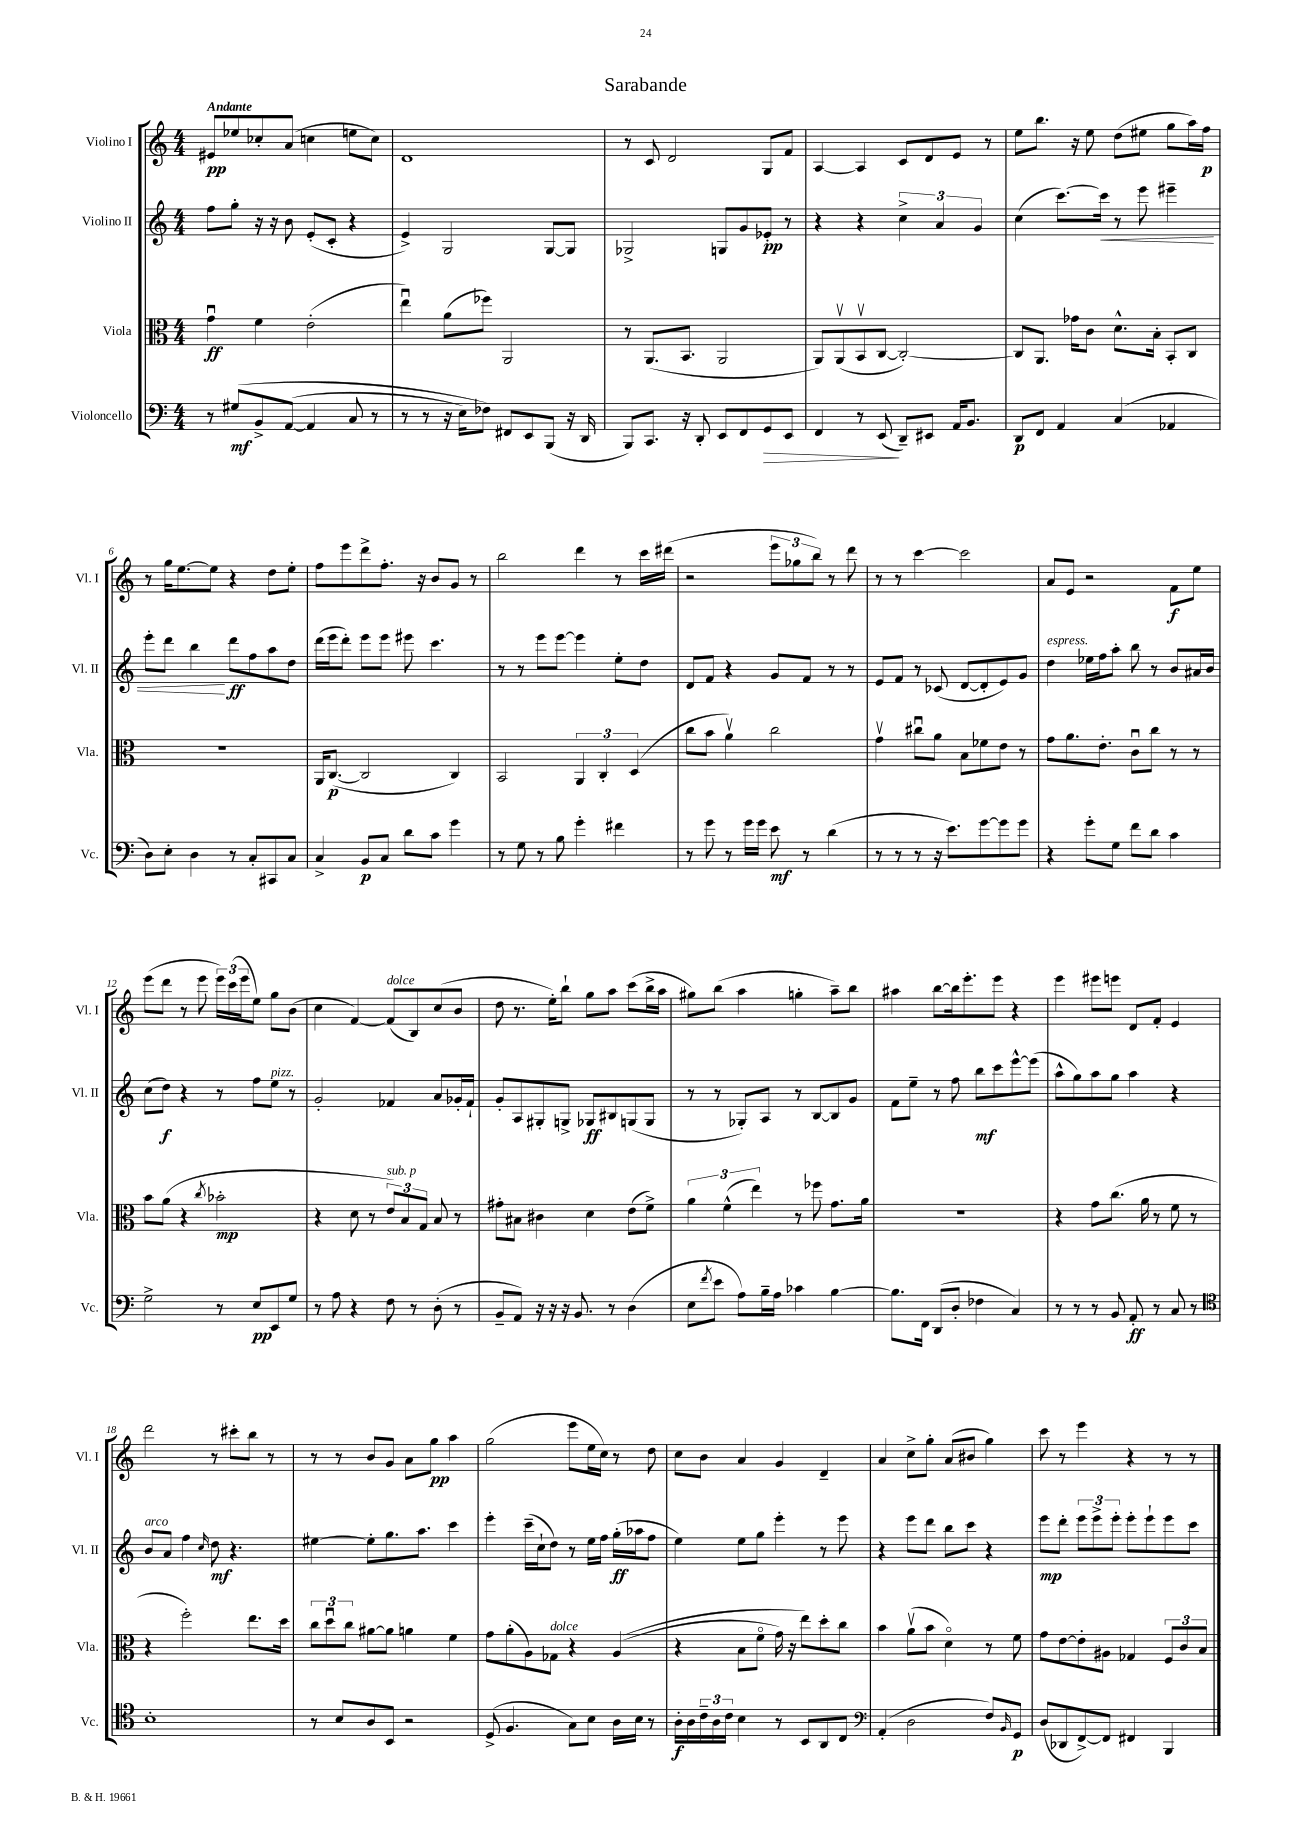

**kern	**dynam	**kern	**dynam	**kern	**dynam	**kern	**dynam
*part4	*part4	*part3	*part3	*part2	*part2	*part1	*part1
*staff4	*staff4	*staff3	*staff3	*staff2	*staff2	*staff1	*staff1
*I"Violoncello	*	*I"Viola	*	*I"Violino II	*	*I"Violino I	*
*I'Vc.	*	*I'Vla.	*	*I'Vl. II	*	*I'Vl. I	*
*clefF4	*	*clefC3	*	*clefG2	*	*clefG2	*
*k[]	*	*k[]	*	*k[]	*	*k[]	*
*M4/4	*	*M4/4	*	*M4/4	*	*M4/4	*
=1	=1	=1	=1	=1	=1	=1	=1
!	!	!	!	!	!	!LO:TX:a:B:t=Andante	!
8r	.	4gu\	ff	8ff\L	.	8e#X/L	pp
(8G#X/L	mf	.	.	8gg'\J	.	8ee-X/	.
8BB^/	.	4f\	.	16r	.	8cc-X'/	.
.	.	.	.	16r	.	.	.
([8AA/J	.	.	.	8b\	.	(8a/J	.
4AA/]	.	(2e'\	.	(8e'/L	.	4ccn\	.
.	.	.	.	8c'/J	.	.	.
8C/	.	.	.	4r	.	8een\L	.
8r	.	.	.	.	.	8cc\J)	.
=2	=2	=2	=2	=2	=2	=2	=2
8r	.	4eeu\)	.	4e^/)	.	1d	.
8r	.	.	.	.	.	.	.
16r	.	(8a\L	.	2G/	.	.	.
16E\KL)	.	.	.	.	.	.	.
8F-X\J)	.	8ff-X\J)	.	.	.	.	.
8FF#X/L	.	2AA/	.	.	.	.	.
8EE/	.	.	.	.	.	.	.
(8BBB/J	.	.	.	[8G/L	.	.	.
16r	.	.	.	8G/J]	.	.	.
16DD/	.	.	.	.	.	.	.
=3	=3	=3	=3	=3	=3	=3	=3
8BBB/L)	.	8r	.	2G-X^/	.	8r	.
8.CC/J	.	(8.AA/L	.	.	.	8c/	.
.	.	.	.	.	.	2d/	.
16r	.	8.BB/J	.	.	.	.	.
8DD'/	.	.	.	.	.	.	.
8EE/L	.	2AA/	.	8Gn/L	.	.	.
8FF/	.	.	.	8g/	.	.	.
!	!LO:HP:b	!	!	!	!	!	!
8GG/	>	.	.	8e-X'/J	pp	8G/L	.
8EE/J	.	.	.	8r	.	8f/J	.
=4	=4	=4	=4	=4	=4	=4	=4
4FF/	.	8AA/L)	.	4r	.	[4A/	.
.	.	(8AAv/	.	.	.	.	.
8r	.	8BBv/	.	4r	.	4A/]	.
(8EE/	.	[8C/J	.	.	.	.	.
8DD~/L)	]	2C'/_)	.	6cc^\	.	8c/L	.
8EE#X/J	.	.	.	.	.	8d/	.
.	.	.	.	6a/	.	.	.
16AA/KL	.	.	.	.	.	8e/J	.
8.BB/J	.	.	.	.	.	.	.
.	.	.	.	6g/	.	.	.
.	.	.	.	.	.	8r	.
=5	=5	=5	=5	=5	=5	=5	=5
8DD/L	p	8C/L]	.	(4cc\	.	8ee\L	.
8FF/J	.	8.AA/J	.	.	.	8.bb\J	.
4AA/	.	.	.	[8.ccc\L)	.	.	.
.	.	16g-X\KL	.	.	.	16r	.
.	.	8c\J	.	.	.	8ee\	.
!	!	!	!	!	!LO:HP:b	!	!
.	.	.	.	16ccc\Jk]	<	.	.
(4C/	.	8.d^^\L	.	8r	.	(8dd\L	.
.	.	.	.	8eee\	.	8ee#X\J	.
.	.	16B'\Jk	.	.	.	.	.
4AA-X/	.	8BB'/L	.	4eee#X~\	.	8gg\L	.
.	.	8C/J	.	.	.	16aa\L)	.
.	.	.	.	.	.	16ff\JJ	p
!!LO:LB:g=z
=6	=6	=6	=6	=6	=6	=6	=6
8D\L)	.	1r	.	8eee'\L	.	8r	.
8E'\J	.	.	.	8ddd\J	.	16gg\KL	.
.	.	.	.	.	.	[8.ee\	.
4D\	.	.	.	4bb\	.	.	.
.	.	.	.	.	.	8ee\J]	.
8r	.	.	.	8ddd\L	[ ff	4r	.
8C'/L	.	.	.	8ff\	.	.	.
8CC#X/	.	.	.	8aa\	.	8dd\L	.
8C/J	.	.	.	8dd\J	.	8ee'\J	.
=7	=7	=7	=7	=7	=7	=7	=7
4C^/	.	16AA/KL	.	(16ddd\LL	.	8ff\L	.
.	.	([8.C/J	p	16eee\J	.	.	.
.	.	.	.	8ddd'\J)	.	8eee\	.
8BB/L	p	2C/]	.	8eee\L	.	8ddd^\	.
8C/J	.	.	.	8eee\J	.	8.ff'\J	.
8d\L	.	.	.	8eee#X\	.	.	.
.	.	.	.	.	.	16r	.
8c\J	.	.	.	4.ccc\	.	8b/L	.
4g\	.	4C/)	.	.	.	8g/J	.
.	.	.	.	.	.	8r	.
=8	=8	=8	=8	=8	=8	=8	=8
8r	.	2BB/	.	8r	.	2bb\	.
8G\	.	.	.	8r	.	.	.
8r	.	.	.	8eee\L	.	.	.
8B\	.	.	.	[8eee\J	.	.	.
4g'\	.	6AA/	.	4eee\]	.	4ddd\	.
.	.	6C'/	.	.	.	.	.
4f#X\	.	.	.	8ee'\L	.	8r	.
.	.	(6D/	.	.	.	.	.
.	.	.	.	8dd\J	.	16ccc\LL	.
.	.	.	.	.	.	(16ddd#X\JJ	.
=9	=9	=9	=9	=9	=9	=9	=9
8r	.	8cc\L	.	8d/L	.	2r	.
8g\	.	8b\J	.	8f/J	.	.	.
8r	.	4av\)	.	4r	.	.	.
16g\LL	.	.	.	.	.	.	.
16g\JJ	.	.	.	.	.	.	.
8e\	mf	2cc\	.	8g/L	.	12eee\L	.
.	.	.	.	.	.	12gg-X\	.
8r	.	.	.	8f/J	.	.	.
.	.	.	.	.	.	12bb\J)	.
(4d\	.	.	.	8r	.	8r	.
.	.	.	.	8r	.	8ddd\	.
=10	=10	=10	=10	=10	=10	=10	=10
8r	.	4gv\	.	8e/L	.	8r	.
8r	.	.	.	8f/J	.	8r	.
8r	.	8cc#Xu\L	.	8r	.	[4ccc\	.
16r	.	8a\J	.	(8c-X/	.	.	.
8.e\L)	.	.	.	.	.	.	.
.	.	8B\L	.	[8d/L	.	2ccc\]	.
[8g\	.	8f-X\	.	8d'/]	.	.	.
8g\]	.	8e\J	.	8e/)	.	.	.
8g\J	.	8r	.	8g/J	.	.	.
=11	=11	=11	=11	=11	=11	=11	=11
!	!	!	!	!LO:TX:a:i:t=espress.	!	!	!
4r	.	8g\L	.	4dd\	.	8a/L	.
.	.	8.a\	.	.	.	8e/J	.
8g'\L	.	.	.	16ee-X\LL	.	2r	.
.	.	8.e'\J	.	16ff\J	.	.	.
8G\J	.	.	.	8aa'\J	.	.	.
8f\L	.	8cu\L	.	8bb\	.	.	.
8d\J	.	8cc\J	.	8r	.	.	.
4c\	.	8r	.	8b/L	.	8f\L	f
.	.	8r	.	16a#X/L	.	8ee\J	.
.	.	.	.	16b/JJ	.	.	.
!!LO:LB:g=z
=12	=12	=12	=12	=12	=12	=12	=12
2G^\	.	8b\L	.	(8cc\L	.	(8eee\L	.
.	.	(8a\J	.	8dd\J)	f	8ddd\J	.
.	.	4r	.	4r	.	8r	.
.	.	.	.	.	.	8eee\	.
.	.	8qcc/	.	.	.	.	.
8r	.	2b-X'\	mp	8r	.	24eee\LL)	.
.	.	.	.	.	.	(24ccc\	.
.	.	.	.	.	.	24eee\J	.
8E/L	pp	.	.	8ff\L	.	8ee\J)	.
!	!	!	!	!LO:TX:a:i:t=pizz.	!	!	!
8EE/	.	.	.	8ee\J	.	8gg\L	.
8G/J	.	.	.	8r	.	(8b\J	.
=13	=13	=13	=13	=13	=13	=13	=13
8r	.	4r	.	2g'/	.	4cc\	.
8A\	.	.	.	.	.	.	.
4r	.	8d\	.	.	.	[4f/)	.
.	.	8r	.	.	.	.	.
!	!	!	!	!	!	!LO:TX:a:i:t=dolce	!
!	!	!LO:TX:a:i:t=sub. p	!	!	!	!	!
8F\	.	12e/L)	.	4f-X/	.	(8f/L]	.
.	.	12B/	.	.	.	.	.
8r	.	.	.	.	.	8B/)	.
.	.	12G/J	.	.	.	.	.
(8D'\	.	8B/	.	8a/L	.	(8cc/	.
8r	.	8r	.	16g-X'/L	.	8b/J	.
.	.	.	.	16f-`/JJ	.	.	.
=14	=14	=14	=14	=14	=14	=14	=14
8BB~/L	.	8g#X'\L	.	8g'/L	.	8dd\	.
8AA/J)	.	8B#X\J	.	8A/	.	8.r	.
16r	.	4c#X\	.	8G#X'/	.	.	.
16r	.	.	.	.	.	16ee'\KL)	.
16r	.	.	.	8Gn^/J	.	8bb`\J	.
8.BB/	.	.	.	.	.	.	.
.	.	4d\	.	8G-X/L	ff	8gg\L	.
8r	.	.	.	8B#X/	.	8aa\J	.
(4D\	.	(8e\L	.	(8Gn/	.	(8ccc\L	.
.	.	8f^\J)	.	8G/J	.	16bb^\L	.
.	.	.	.	.	.	16aa\JJ	.
=15	=15	=15	=15	=15	=15	=15	=15
8E\L	.	6a\	.	8r	.	8gg#X\L)	.
8qf/	.	.	.	.	.	.	.
8e\J	.	.	.	8r	.	(8bb\J	.
.	.	(6f^^\	.	.	.	.	.
8A\L)	.	.	.	8G-X'/L)	.	4aa\	.
.	.	6ee\)	.	.	.	.	.
16B~\L	.	.	.	8A/J	.	.	.
16A\JJ	.	.	.	.	.	.	.
4c-X\	.	8r	.	8r	.	4ggn'\	.
.	.	8ff-X\	.	[8B/L	.	.	.
[4B\	.	8.g\L	.	8B/]	.	8aa~\L)	.
.	.	.	.	8g/J	.	8bb\J	.
.	.	16a\Jk	.	.	.	.	.
=16	=16	=16	=16	=16	=16	=16	=16
8.B\L]	.	1r	.	8f\L	.	4aa#X\	.
.	.	.	.	8ee~\J	.	.	.
16FF\Jk	.	.	.	.	.	.	.
(8DD/L	.	.	.	8r	.	[8bb\L	.
8D'/J	.	.	.	8ff\	.	16bb\k]	.
.	.	.	.	.	.	8.eee'\	.
4F-X\	.	.	.	8bb\L	mf	.	.
.	.	.	.	8ccc\	.	8eee\J	.
4C/)	.	.	.	[8eee^^\	.	4r	.
.	.	.	.	(8eee\J]	.	.	.
=17	=17	=17	=17	=17	=17	=17	=17
8r	.	4r	.	8aa^^\L	.	4eee\	.
8r	.	.	.	8gg\)	.	.	.
8r	.	8g\L	.	8aa\	.	8eee#X\L	.
8BB/	.	(8.cc\J	.	8gg\J	.	8eeen\J	.
8AA'/	ff	.	.	4aa\	.	8d/L	.
.	.	16a\	.	.	.	.	.
8r	.	8r	.	.	.	8f'/J	.
8C/	.	8f\	.	4r	.	4e/	.
8r	.	8r	.	.	.	.	.
!!LO:LB:g=z
=18	=18	=18	=18	=18	=18	=18	=18
*clefC4	*	*	*	*	*	*	*
!	!	!	!	!LO:TX:a:i:t=arco	!	!	!
1B'	.	4r	.	8b/L	.	2ddd\	.
.	.	.	.	8a/J	.	.	.
.	.	2ff'\)	.	4ff\	.	.	.
.	.	.	.	16qqcc/	.	.	.
.	.	.	.	8dd\	mf	8r	.
.	.	.	.	4.r	.	8ccc#X'\L	.
.	.	8.ee\L	.	.	.	8bb\J	.
.	.	.	.	.	.	8r	.
.	.	16dd\Jk	.	.	.	.	.
=19	=19	=19	=19	=19	=19	=19	=19
8r	.	12cc\L	.	[4ee#X\	.	8r	.
.	.	12ddu\	.	.	.	.	.
8B/L	.	.	.	.	.	8r	.
.	.	12cc\J	.	.	.	.	.
8A/	.	[8a#X\L	.	8ee#'\L]	.	8b/L	.
8BB/J	.	8a#\J]	.	8.gg\	.	8g/J	.
2r	.	4an\	.	.	.	8a\L	.
.	.	.	.	8.aa\J	.	.	.
.	.	.	.	.	.	8gg\J	pp
.	.	4f\	.	4ccc\	.	4aa\	.
=20	=20	=20	=20	=20	=20	=20	=20
(8D^/	.	8g\L	.	4eee'\	.	(2gg\	.
4.F/	.	(8a'\	.	.	.	.	.
.	.	8A\)	.	(16ccc~\LL	.	.	.
.	.	.	.	16cc`\J	.	.	.
!	!	!LO:TX:a:i:t=dolce	!	!	!	!	!
.	.	8G-X\J	.	8dd\J)	.	.	.
8G\L)	.	4r	.	8r	.	8eee\L	.
8B\J	.	.	.	16ee\LL	.	16ee\L	.
.	.	.	.	16ff\JJ	.	16cc\JJ)	.
16A\LL	.	((4A/	.	(16gg'\LL	ff	8r	.
16B\JJ	.	.	.	16aa-X\J	.	.	.
8r	.	.	.	8ff\J	.	8dd\	.
=21	=21	=21	=21	=21	=21	=21	=21
16A'\LL	f	4r	.	4ee\)	.	8cc\L	.
16A\	.	.	.	.	.	.	.
24c~\	.	.	.	.	.	8b\J	.
24A\	.	.	.	.	.	.	.
24c\JJ	.	.	.	.	.	.	.
4B\	.	8B\L	.	8ee\L	.	4a/	.
.	.	8f\J	.	8gg\J	.	.	.
8r	.	16g\)	.	4eee'\	.	4g/	.
.	.	16r	.	.	.	.	.
8BB/L	.	8ee\L)	.	.	.	.	.
8AA/	.	8dd'\	.	8r	.	4d~/	.
8C/J	.	8cc\J	.	8eee\	.	.	.
=22	=22	=22	=22	=22	=22	=22	=22
*clefF4	*	*	*	*	*	*	*
(4AA'/	.	4b\	.	4r	.	4a/	.
2D\	.	(8av\L	.	8eee\L	.	8cc^\L	.
.	.	8b\J	.	8ddd\J	.	8gg'\J	.
.	.	4d\)	.	8bb\L	.	(8a/L	.
.	.	.	.	8ccc\J	.	8b#X/J	.
8F/L)	.	8r	.	4r	.	4gg\)	.
16qqBB/	.	.	.	.	.	.	.
8GG/J	p	8f\	.	.	.	.	.
=23	=23	=23	=23	=23	=23	=23	=23
(8D/L	.	8g\L	.	8eee\L	mp	8ccc\	.
8DD-X/	.	[8e\	.	8ddd'\J	.	8r	.
[8FF^/)	.	8e'\]	.	12eee\L	.	4eee\	.
.	.	.	.	12eee^\	.	.	.
8FF/J]	.	8A#X\J	.	.	.	.	.
.	.	.	.	12eee'\J	.	.	.
4FF#X/	.	4G-X/	.	8eee'\L	.	4r	.
.	.	.	.	8eee`\	.	.	.
4BBB/	.	12F/L	.	8eee\	.	8r	.
.	.	12c/	.	.	.	.	.
.	.	.	.	8ccc\J	.	8r	.
.	.	12B/J	.	.	.	.	.
==	==	==	==	==	==	==	==
*-	*-	*-	*-	*-	*-	*-	*-
